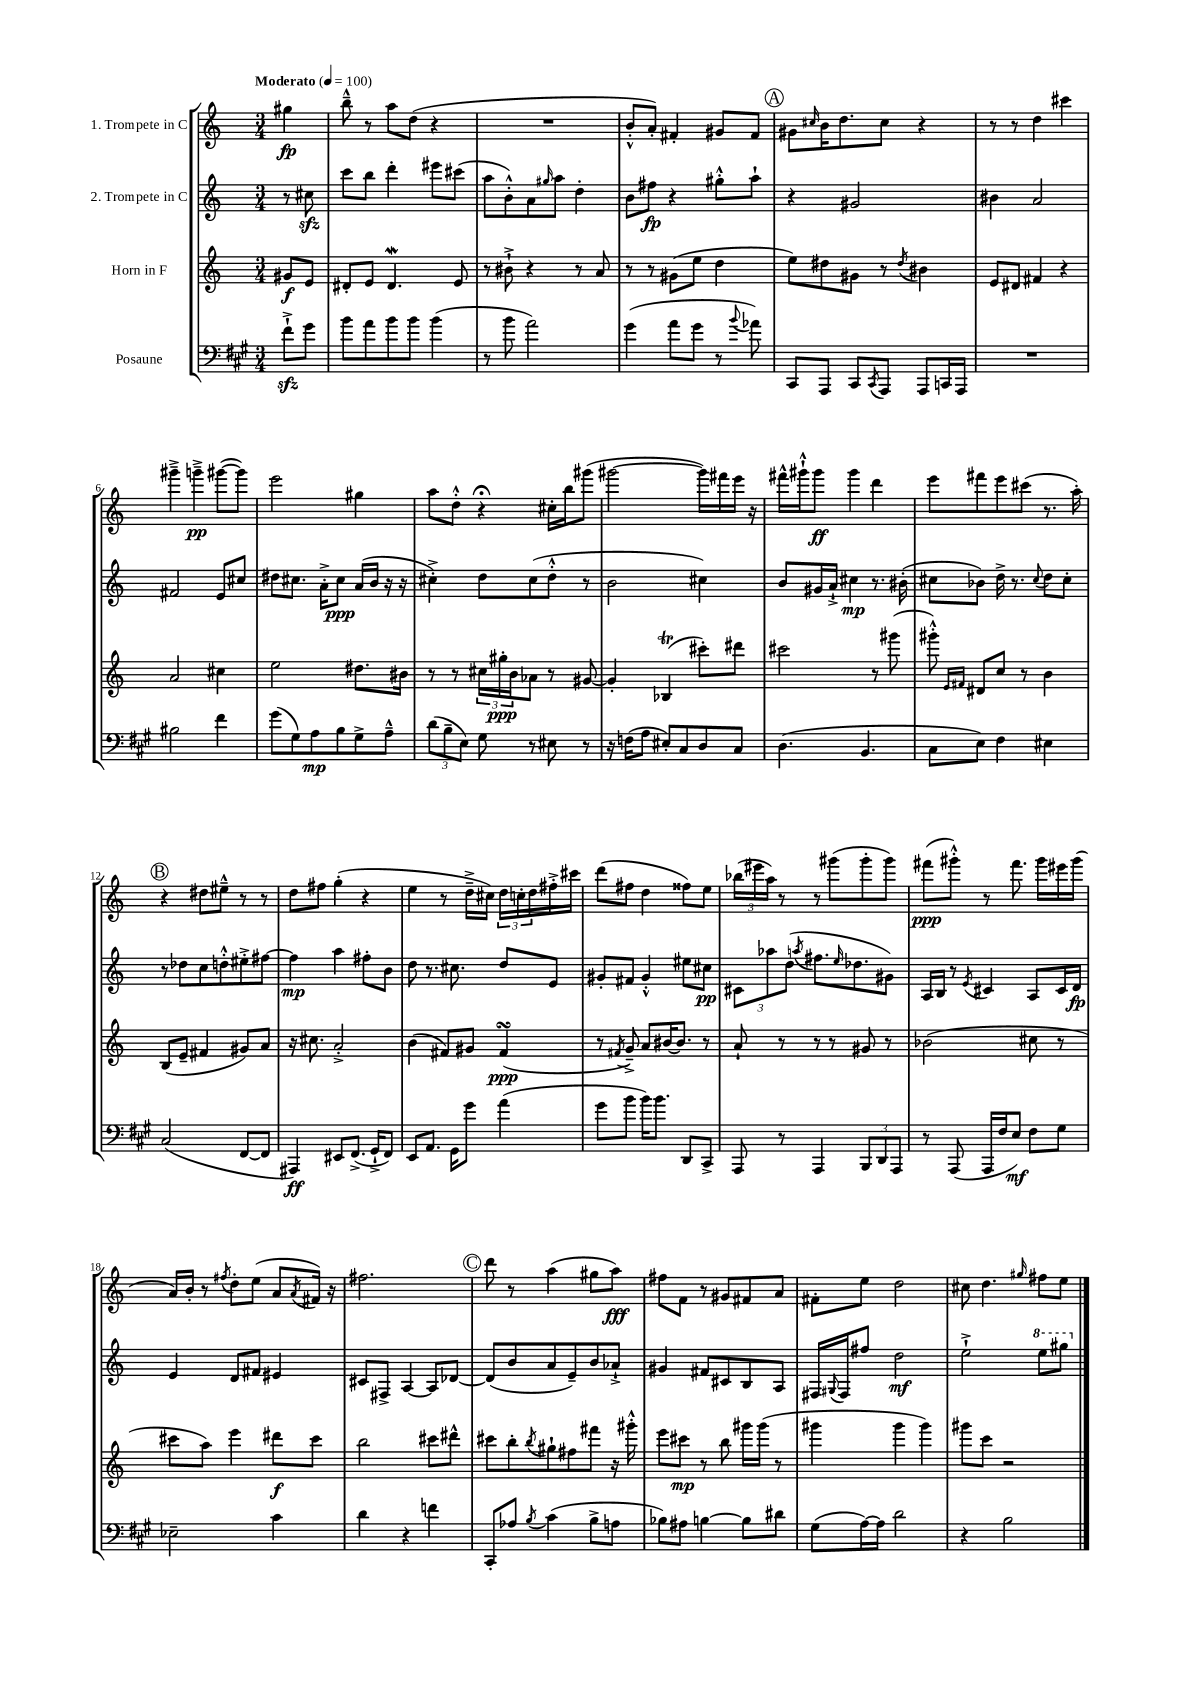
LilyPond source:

<<
\new StaffGroup <<
\new Staff = "s0" \with { instrumentName = "1. Trompete in C" } {
    \clef treble \key c \major \numericTimeSignature \time 3/4 \partial 4 \tempo "Moderato" 4 = 100
    gis''4\fp |
    b''8---^ r8 a''8 d''8( r4 |
    R2. |
    b'8-.-^ a'8-.) fis'4-. gis'8 fis'8 |
    \mark \markup { \circle "A" } gis'8 \grace { cis''16 } b'16 d''8. cis''8 r4 |
    r8 r8 d''4 cis'''4 |
    gis'''4---> g'''4--->\pp gis'''8~( gis'''8) |
    e'''2 gis''4 |
    a''8 d''8-.-^ r4\fermata cis''16-. b''16 gis'''8( |
    gis'''2~ gis'''16) fis'''16 e'''16 r16 |
    fis'''16-^ gis'''16-!-^ gis'''8\ff gis'''4 d'''4 |
    e'''8 fis'''8 e'''8 cis'''8( r8. a''16-.) |
    \mark \markup { \circle "B" } r4 dis''8 eis''8---^ r8 r8 |
    d''8 fis''8 g''4-.( r4 |
    e''4 r8 d''16---> cis''16) \tuplet 3/2 { d''16 c''16-. d''16 } fis''16-.-> cis'''16 |
    d'''8( fis''8 d''4 fisis''8) e''8 |
    \tuplet 3/2 { bes''16( eis'''16 a''16) } r8 r8 gis'''8( gis'''8-. gis'''8) |
    fis'''8\ppp( gis'''8-.-^) r8 fis'''8. gis'''16 eis'''16 gis'''16( |
    a'16) b'16-. r8 \acciaccatura { fis''8 } d''8-. e''8( a'8 \acciaccatura { a'8 } fis'16) r16 |
    fis''2. |
    \mark \markup { \circle "C" } d'''8 r8 a''4( gis''8 a''8\fff) |
    fis''8 f'8 r8 gis'8 fis'8 a'8 |
    fis'8-. e''8 d''2 |
    cis''8 d''4. \grace { gis''16 } fis''8 e''8 \bar "|." |
}
\new Staff = "s1" \with { instrumentName = "2. Trompete in C" } {
    \clef treble \key c \major \numericTimeSignature \time 3/4 \partial 4
    r8 cis''8\sfz |
    c'''8 b''8 d'''4-. eis'''8 cis'''8( |
    a''8 b'8-.-^) a'8 \grace { gis''16 } a''8 d''4-. |
    b'8 fis''8\fp r4 gis''8-.-^ a''8-! |
    \mark \markup { \circle "A" } r4 gis'2 |
    bis'4 a'2 |
    fis'2 e'8 cis''8 |
    dis''8 cis''8. a'16-.-> cis''8\ppp a'16( b'16 r16 r16 |
    cis''4-.->) d''8 cis''8( d''8-.-^ r8 |
    b'2 cis''4) |
    b'8 gis'16 a'16-!-> cis''4\mp r8. bis'16-.( |
    cis''8 bes'8) d''16-> r8. \appoggiatura { cis''8 } d''8 cis''8-. |
    \mark \markup { \circle "B" } r8 des''8 c''8 d''8-.-^ eis''8-.-> fis''8~ |
    fis''4\mp a''4 fis''8-. b'8 |
    d''8 r8. cis''8. d''8 e'8 |
    gis'8-. fis'8 gis'4-.-^ eis''8 cis''8\pp |
    \tuplet 3/2 { cis'8 aes''8 d''8( } \acciaccatura { a''8 } fis''8. \grace { e''16 } des''8. gis'8) |
    a16 b16 r8 \acciaccatura { e'8 } cis'4 a8 cis'16 d'16\fp |
    e'4 d'8 fis'8 eis'4 |
    cis'8 fis8-> a4~ a8 des'8~ |
    \mark \markup { \circle "C" } des'8( b'8 a'8 e'8--) b'8 aes'8-!-> |
    gis'4 fis'8 cis'8 b8 a8 |
    fis16 \appoggiatura { gis8 } fis16 fis''8 d''2\mf |
    e''2-!-> \ottava #1 e'''8 gis'''8 \ottava #0 \bar "|." |
}
\new Staff = "s2" \with { instrumentName = "Horn in F" } {
    \clef treble \key c \major \numericTimeSignature \time 3/4 \partial 4
    gis'8\f e'8 |
    dis'8-. e'8 dis'4.\mordent e'8 |
    r8 bis'8-!-> r4 r8 a'8 |
    r8 r8 gis'8( e''8 d''4 |
    \mark \markup { \circle "A" } e''8) dis''8 gis'8 r8 \acciaccatura { dis''8 } bis'4 |
    e'8 dis'8 fis'4 r4 |
    a'2 cis''4 |
    e''2 dis''8. bis'16 |
    r8 r8 \tuplet 3/2 { cis''16 gis''16-.\ppp b'16 } aes'8 r8 gis'8~ |
    gis'4-. bes4\trill( cis'''8-.) dis'''8 |
    cis'''2 r8 gis'''8( |
    gis'''8-.-^) \grace { e'16 fis'16 } dis'8 c''8 r8 b'4 |
    \mark \markup { \circle "B" } b8( e'8-- fis'4 gis'8) a'8 |
    r16 cis''8. a'2-.-> |
    b'4( fis'8) gis'8 fis'4\turn\ppp( |
    r8 \acciaccatura { fis'8 } g'8--->) a'8 bis'16~ bis'8. r8 |
    a'8-! r8 r8 r8 gis'8 r8 |
    bes'2( cis''8 r8 |
    cis'''8 a''8) e'''4 dis'''8\f cis'''8 |
    b''2 cis'''8 dis'''8-^ |
    \mark \markup { \circle "C" } cis'''8 b''8-. \acciaccatura { b''8 } gis''8-! fis''8 fis'''8 r16 gis'''16-.-^ |
    e'''8 cis'''8\mp r8 b''8 gis'''16 gis'''16( r8 |
    gis'''4 gis'''4 gis'''4) |
    gis'''8 c'''8 r2 \bar "|." |
}
\new Staff = "s3" \with { instrumentName = "Posaune" } {
    \clef bass \key a \major \numericTimeSignature \time 3/4 \partial 4
    fis'8-!->\sfz gis'8 |
    b'8 a'8 b'8 b'8 b'4( |
    r8 b'8 a'2) |
    gis'4( a'8 gis'8 r8 \appoggiatura { b'8 } aes'8) |
    \mark \markup { \circle "A" } cis,8 a,,8 cis,8 \acciaccatura { cis,8 } a,,8 a,,8 c,16 a,,16 |
    R2. |
    bis2 fis'4 |
    gis'8( gis8) a8\mp b8 gis8-> a8---^ |
    \tuplet 3/2 { d'8( b8-- e8) } gis8 r8 eis8 r8 |
    r16 f16( a8 eis8-.) cis8 d8 cis8 |
    d4.( b,4. |
    cis8 e8) fis4 eis4 |
    \mark \markup { \circle "B" } cis2( fis,8~ fis,8 |
    ais,,4\ff) eis,8 fis,8.->( gis,16-!-> fis,8) |
    e,8 a,8. gis,16 gis'8 a'4( |
    gis'8 b'8 b'16) b'8. d,8 cis,8-> |
    a,,8 r8 a,,4 \tuplet 3/2 { b,,8 d,8 a,,8 } |
    r8 a,,8( a,,16 fis16 e8\mf) fis8 gis8 |
    ees2-- cis'4 |
    d'4 r4 f'4 |
    \mark \markup { \circle "C" } cis,8-. aes8 \acciaccatura { b8 } cis'4( b8-> a8 |
    bes8) ais8 b4~ b8 dis'8 |
    gis8( a16~) a16 d'2 |
    r4 b2 \bar "|." |
}
>>
>>
